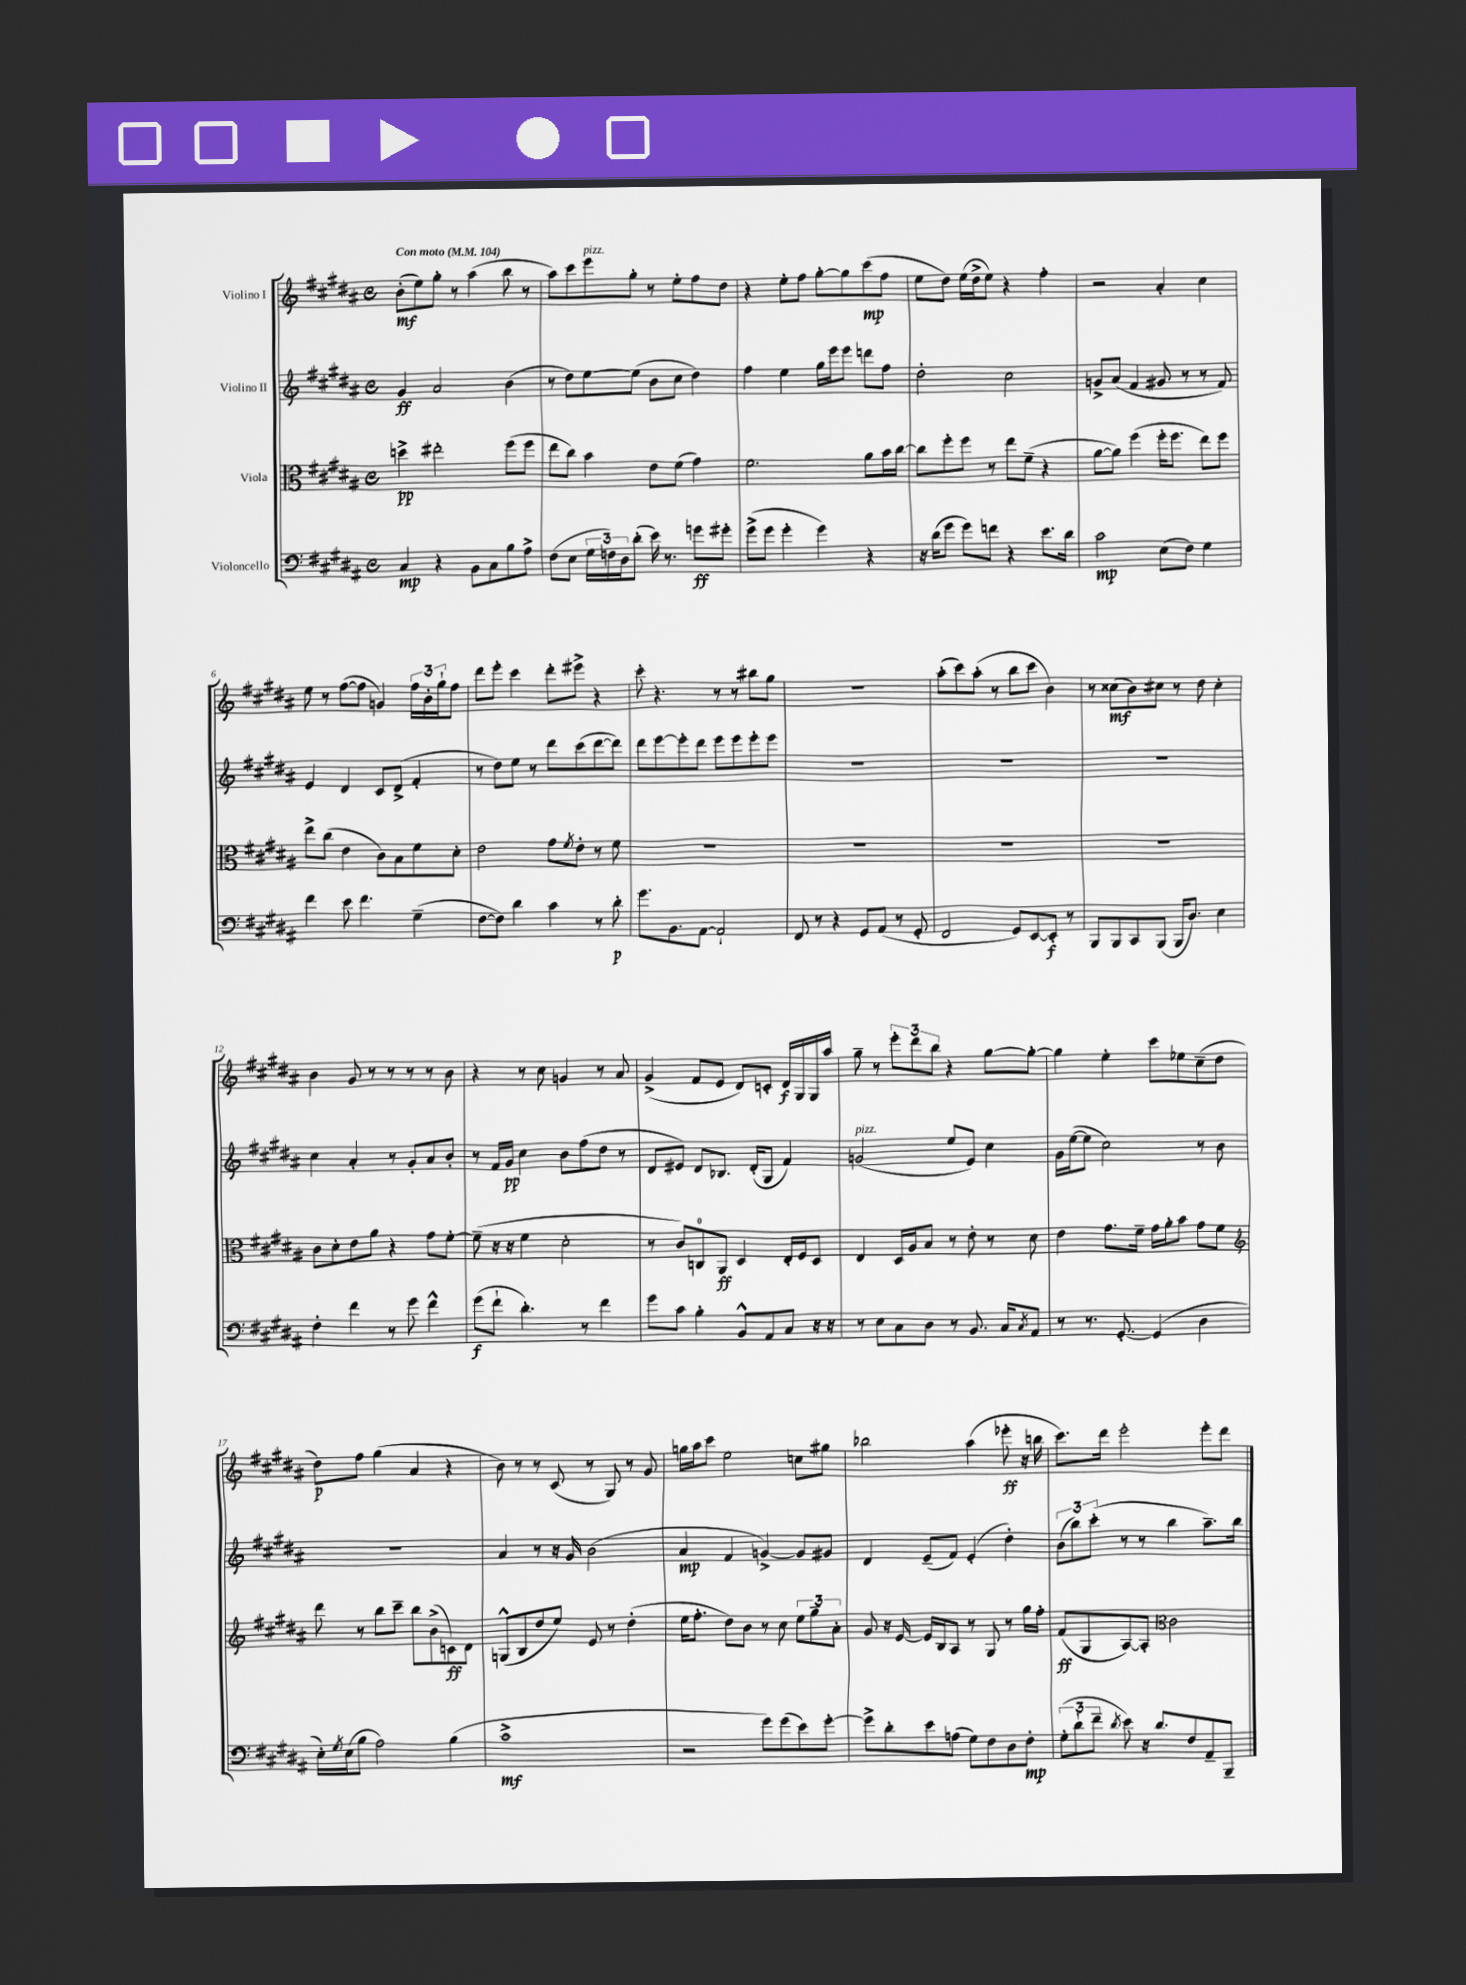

**kern	**kern	**kern	**kern
*staff4	*staff3	*staff2	*staff1
*clefF4	*clefC3	*clefG2	*clefG2
*k[f#c#g#d#a#]	*k[f#c#g#d#a#]	*k[f#c#g#d#a#]	*k[f#c#g#d#a#]
*M4/4	*M4/4	*M4/4	*M4/4
*met(c)	*met(c)	*met(c)	*met(c)
*MM104	*MM104	*MM104	*MM104
4C#	4dd^	4g#	(8b'
.	.	.	8ee)
4r	2ee#'	2a#	8gg#'
.	.	.	8r
8BB	.	.	(4aa#
8C#	.	.	.
8B	(8ff#	(4b	8bb
8A#^	8ff#	.	8r
=	=	=	=
(8F#	8ee	8r	8aa#)
8E	8cc#)	8dd#)	8ccc#
24G#	4b	[8ee	8eee
24F)	.	.	.
24D#	.	.	.
(8d#'	.	(8ee]	8gg#'
16e)	8e	8b	8r
8.r	.	.	.
.	(8f#	8cc#	8ee'
8g	4g#)	4dd#)	8ff#
8g#'	.	.	8dd#
=	=	=	=
(8g#^	2.f#	4ff#	4r
8g#	.	.	.
4g#'	.	4ee	8ee'
.	.	.	8ff#
4g#)	.	16gg#	[8gg#'
.	.	16eee	.
.	.	8eee	8gg#]
4r	8a#	8ddd	(8ccc#
.	16b	8ff#	8ff#
.	[16cc#	.	.
=	=	=	=
16r	8cc#]	2dd#'	8ee
(16d#	.	.	.
8g#	8ff#'	.	8dd#)
8g#)	8ff#	.	(16ee
.	.	.	16dd#^
8f	8r	.	8ee)
4r	8ee	2cc#	4r
.	(8f#~	.	.
8.e	4r	.	4ff#'
16d#	.	.	.
=	=	=	=
2c#	[8a#	8g^	2r
.	8a#])	(8a#	.
.	(4ff#	4f#	.
(8E	16ff#'	8g#	4a#'
.	8.ff#	.	.
8F#)	.	8r	.
4G#	8ee)	8r	4cc#
.	8ff#	8f#)	.
=	=	=	=
4f#	8ee^	4e	8ee
.	(8cc#	.	8r
8e	4e	4d#	([8ff#
4.f#	.	.	8ff#]
.	8c#)	8c#	4g)
.	8B	(8d#^	.
(4G#~	8f#	4f#'	24ff#
.	.	.	24b'
.	.	.	24gg#`
.	8d#'	.	8ff#
=	=	=	=
[8F#	2e	8r	8ddd#
8F#])	.	8dd#)	8eee'
4d#	.	8ee	4ccc#
.	.	8r	.
4c#	8g#	8ddd#	8ddd#'
.	8qf#	.	.
.	8e'	(8ccc#	8eee#^
8r	8r	[8ddd#	4r
8d#'	8f#	8ddd#])	.
=	=	=	=
8.g#	1r	8ddd#	8ccc#'
.	.	[8eee	4.r
8.BB	.	.	.
.	.	8eee']	.
[8AA#	.	8ddd#	.
2AA#`]	.	8eee	8r
.	.	8eee	8r
.	.	8eee'	8bb#
.	.	8eee	8gg#
=	=	=	=
8FF#	1r	1r	1r
8r	.	.	.
4r	.	.	.
8GG#	.	.	.
(8AA#	.	.	.
8r	.	.	.
8GG#'	.	.	.
=	=	=	=
2FF#	1r	1r	(8aa#'
.	.	.	8ccc#)
.	.	.	(8aa#'
.	.	.	8r
8GG#)	.	.	8bb
[8EE	.	.	8ccc#
8EE']	.	.	4b)
8r	.	.	.
=	=	=	=
8BBB	1r	1r	8r
8BBB	.	.	(8cc##
8CC#	.	.	8b)
(8BBB	.	.	8cc#
16BBB	.	.	8r
8.D#)	.	.	.
.	.	.	8dd#
4E	.	.	4cc#'
=	=	=	=
4F#'	8c#	4cc#	4b
.	8d#'	.	.
4f#	8e	4a#'	8g#
.	8a#	.	8r
8r	4r	8r	8r
8g#	.	8g#'	8r
4f#^^	8g#	8a#	8r
.	[8f#'	8b'	8b
=	=	=	=
(8g#	(8f#~]	8r	4r
8f#`	16r	16f#	.
.	16r	16g#	.
4.d#')	4f#	4cc#	8r
.	.	.	8cc#
.	2d#'	8b	4g
8r	.	(8ff#	.
4f#	.	8dd#	8r
.	.	8r	8a#
=	=	=	=
8g#	8r	8d#	(4g#^
8c#	8c#)	8e#)	.
4B'	8C	8d#	8f#
.	8AA#	8.B-	8e
8BB^^	4D#	.	8d#)
.	.	(16d#'	.
8AA#	.	8G#	8c'
8C#	16E'	4f#)	16d#
.	16F#	.	16G#
16r	8D#	.	16G#
16r	.	.	16aa#
=	=	=	=
8r	4E	(2g	8gg#~
8E	.	.	8r
8C#	16D#	.	12eee'
.	16A#	.	.
.	.	.	12ddd#
8D#	8B	.	.
.	.	.	12bb
8r	8r	8ee	4r
8.BB	8e'	8e)	.
.	8r	4cc#	[8gg#
16C#	.	.	.
8qC#	.	.	.
8AA#	8d#	.	8gg#'_
=	=	=	=
8r	4e	16g#	4gg#]
.	.	([16ee	.
8.r	.	8ee]	.
.	8.g#	2cc#)	4ee'
[8.GG#'	.	.	.
.	16f#~	.	.
(4GG#]	16g#	.	8ccc#
.	16a#'	.	.
.	8b	.	8ee-
4D#	8g#	8r	(8cc#~
.	8f#	8b	8dd#
=	=	=	=
*	*clefG2	*	*
16E')	8ddd#	1r	8dd#)
8qG#	.	.	.
(16E	.	.	.
8B	8r	.	8ff#
2A#)	8bb	.	(4gg#
.	8ccc#~	.	.
.	8bb	.	4a#
.	(8b^	.	.
(4B	8c)	.	4r
.	8d#	.	.
=	=	=	=
1c#^	(8G^^	4a#	8b)
.	8B	.	8r
.	8dd#	8r	8r
.	8ee)	16r	(8c#
.	.	16g#	.
.	8e	(2b	8r
.	8r	.	8G#)
.	(4dd#'	.	8r
.	.	.	8g#
=	=	=	=
2r	16ee	4a#	16gg
.	8.ff#'	.	16aa#
.	.	.	8ccc#
.	8dd#)	4f#	2ee
.	8b	.	.
8g#)	8r	[4g^)	.
(8g#	8cc#	.	.
8e)	12ee	8g]	8cc
.	12gg#~	.	.
[8g#'	.	8g#	8gg#
.	12a#'	.	.
=	=	=	=
8g#^]	8g#	4d#	2bb-
8d#'	16r	.	.
.	[16e	.	.
8e	16e]	(8e~	.
.	16B	.	.
(8A	8A#	8f#)	.
8G#)	8r	(4e'	(4aa#
8F#	8G#	.	.
8D#	8r	4dd#')	8eee-'
8F#'	16gg#	.	16r
.	16ff#'	.	16bb
=	=	=	=
(12G#'	(8f#	(12b	8.ccc#)
12d#`	.	12bb)	.
.	8G#	.	.
12f#~	.	(12ccc#'	.
.	.	.	16ddd#
8qd#	.	.	.
8e)	[8A#)	8r	2eee'
16r	8A#']	8r	.
8.d#	.	.	.
*	*clefC3	*	*
.	2c#	4bb	.
8F#	.	.	.
8AA#~	.	8.aa#~)	8eee'
8BBB~	.	.	8ddd#
.	.	16bb	.
==	==	==	==
*-	*-	*-	*-
